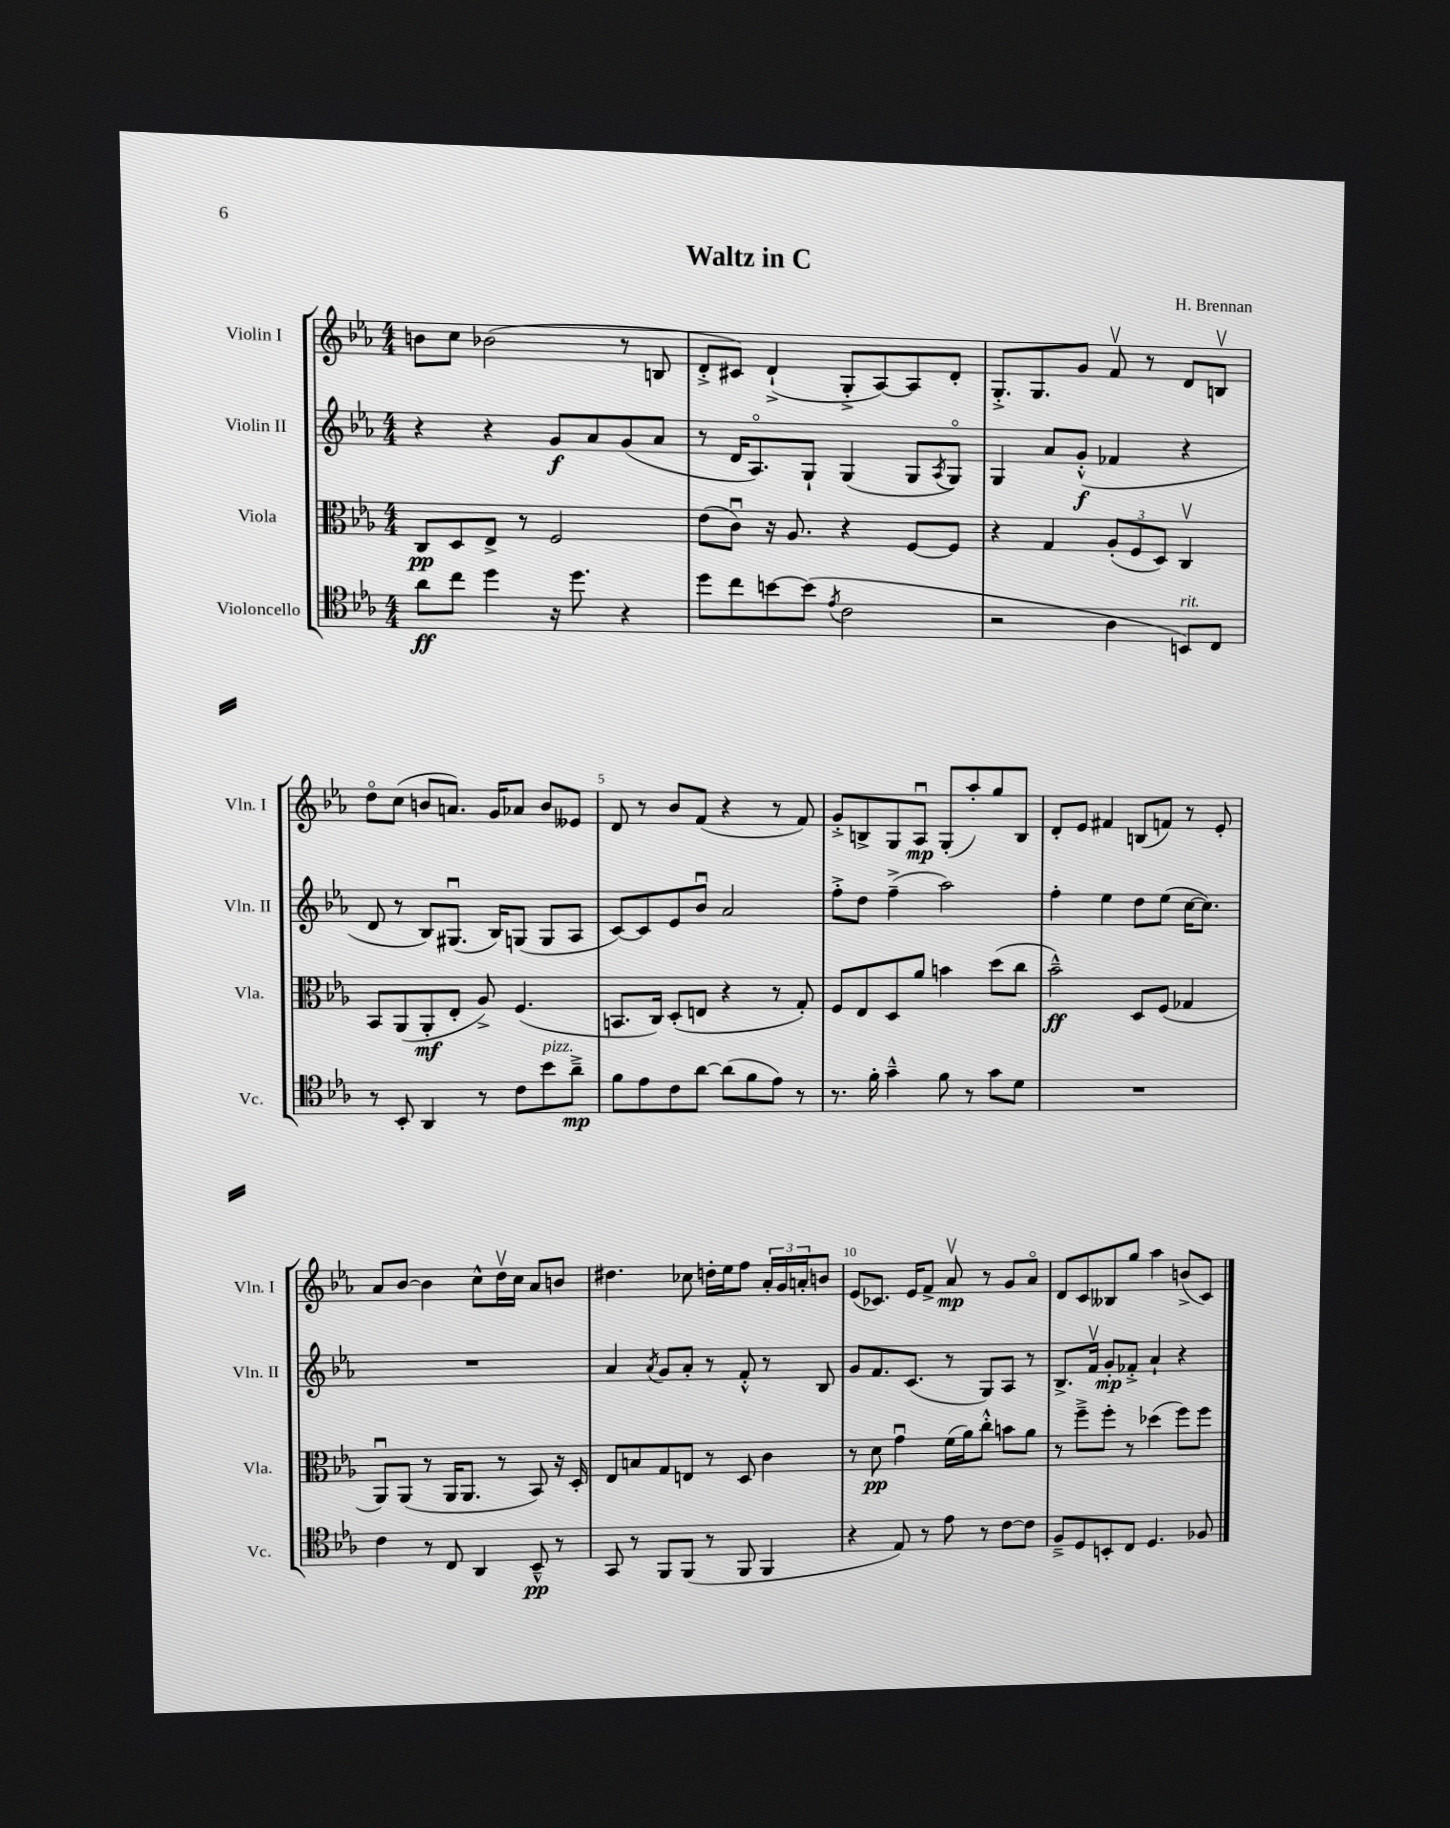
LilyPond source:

\header { title = "Waltz in C" composer = "H. Brennan" }
<<
\new StaffGroup <<
\new Staff = "s0" \with { instrumentName = "Violin I" shortInstrumentName = "Vln. I" } {
    \clef treble \key ees \major \numericTimeSignature \time 4/4
    b'8 c''8 bes'2( r8 b8 |
    d'8-.-> cis'8) d'4-!->( g8-.-> aes8~) aes8 d'8-. |
    g8.-.-> g8. g'8 f'8\upbow r8 d'8 b8\upbow |
    d''8\flageolet c''8( b'8 a'8.) g'16 aes'8 b'8 eeses'8 |
    d'8 r8 bes'8 f'8( r4 r8 f'8) |
    g'8-.-> b8-> g8 aes8\downbow\mp g8-.( aes''8-.) g''8 b8 |
    d'8-. ees'8 fis'4 b8( f'8) r8 ees'8-. |
    aes'8 bes'8~ bes'4 c''8-^ d''16\upbow c''16 aes'8 b'8 |
    dis''4. ces''8 d''16-. ees''16 f''8 \tuplet 3/2 { aes'16-. g'16 a'16-. } b'8 |
    ees'8( ces'8.) ees'16 f'8-> aes'8\upbow\mp r8 g'8 aes'8\flageolet |
    d'8 c'8 beses8 g''8 aes''4 b'8->( c'8) \bar "|." |
}
\new Staff = "s1" \with { instrumentName = "Violin II" shortInstrumentName = "Vln. II" } {
    \clef treble \key ees \major \numericTimeSignature \time 4/4
    r4 r4 g'8\f aes'8 g'8( aes'8 |
    r8 d'16 aes8.\flageolet) g8-! g4( g8 \acciaccatura { aes8 } g8\flageolet) |
    g4 aes'8 g'8-.-^\f( fes'4 r4 |
    d'8 r8 bes8) gis8.\downbow( bes16) g8( g8 aes8 |
    c'8~) c'8 ees'8 bes'8\downbow aes'2 |
    f''8-.-> d''8 f''4--->( aes''2) |
    f''4-. ees''4 d''8 ees''8( c''16~ c''8.) |
    R1 |
    aes'4 \acciaccatura { aes'8 } g'8 aes'8-. r8 f'8-.-^ r8 bes8 |
    g'8 f'8. c'8.( r8 g8) aes8 r8 |
    bes8.-> f'16\upbow g'8-.\mp fes'8-.-> aes'4-! r4 \bar "|." |
}
\new Staff = "s2" \with { instrumentName = "Viola" shortInstrumentName = "Vla." } {
    \clef alto \key ees \major \numericTimeSignature \time 4/4
    c8\pp d8 ees8-> r8 f2 |
    ees'8( c'8\downbow) r16 aes8. r4 f8~ f8 |
    r4 g4 \tuplet 3/2 { aes8-.( f8 d8) } c4\upbow |
    bes,8 aes,8( aes,8-.\mf ees8-. aes8->) f4.( |
    b,8. c16) d8-.( e8 r4 r8 g8-.) |
    f8 ees8 d8 aes'8 b'4 d''8( c''8 |
    bes'2---^\ff) d8 f8( ges4 |
    aes,8\downbow) aes,8( r8 aes,16 aes,8. r8 bes,8) r16 d16-. |
    ees8 b8 g8 e8 r8 d8 c'4 |
    r8 d'8\pp g'4\downbow f'16( aes'16) c''8-.-^ b'8 aes'8 |
    r8 f''8---> f''8-. r8 des''4( f''8) f''8 \bar "|." |
}
\new Staff = "s3" \with { instrumentName = "Violoncello" shortInstrumentName = "Vc." } {
    \clef tenor \key ees \major \numericTimeSignature \time 4/4
    aes'8\ff c''8 d''4 r16 d''8. r4 |
    d''8 c''8 b'8~ b'8( \acciaccatura { ees'8 } c'2 |
    r2 aes4 b,8^\markup { \italic "rit." }) c8 |
    r8 bes,8-. aes,4 r8 c'8 bes'8^\markup { \italic "pizz." } aes'8--->\mp |
    f'8 ees'8 c'8 aes'8~ aes'8( f'8 ees'8) r8 |
    r8. f'16-. g'4---^ f'8 r8 g'8 d'8 |
    R1 |
    c'4 r8 c8 aes,4 bes,8---^\pp r8 |
    g,8 r8 f,8 f,8( r8 f,8 f,4 |
    r4 ees8) r8 ees'8 r8 c'8~ c'8 |
    f8---> d8 b,8-. c8 d4. fes8 \bar "|." |
}
>>
>>
\layout { \context { \Score \override BarNumber.break-visibility = ##(#f #t #t) barNumberVisibility = #(every-nth-bar-number-visible 5) } }
